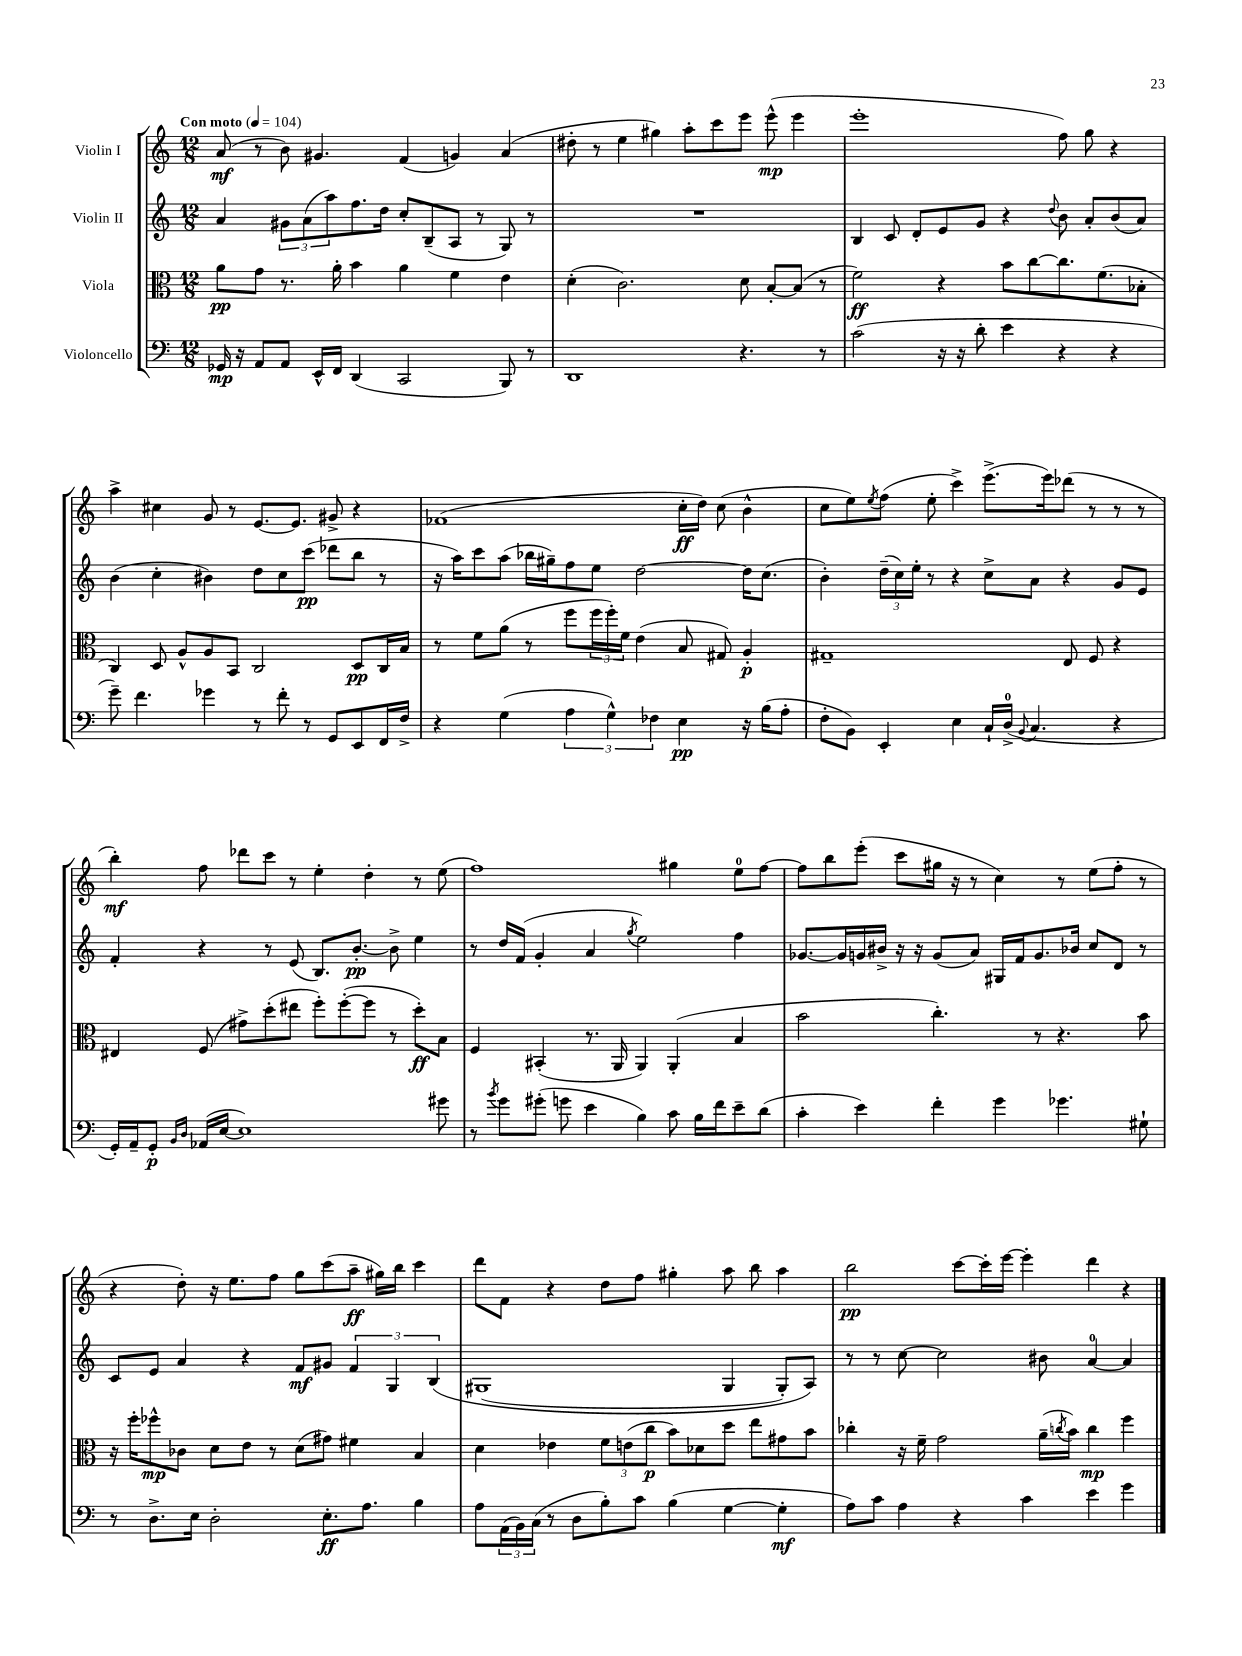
<<
\new StaffGroup <<
\new Staff = "s0" \with { instrumentName = "Violin I" } {
    \clef treble \key c \major \numericTimeSignature \time 12/8 \tempo "Con moto" 4 = 104
    a'8\mf( r8 b'8) gis'4. f'4( g'4) a'4( |
    dis''8-. r8 e''4 gis''4) a''8-. c'''8 e'''8 e'''8-^\mp( e'''4 |
    e'''1-. f''8) g''8 r4 |
    a''4-> cis''4 g'8 r8 e'8.~ e'8. gis'8-> r4 |
    fes'1( c''16-.\ff d''16) c''8( b'4-^ |
    c''8 e''8) \acciaccatura { e''8 } f''8( e''8-. c'''4->) e'''8.->( e'''16) des'''8( r8 r8 r8 |
    b''4-.\mf) f''8 des'''8 c'''8 r8 e''4-. d''4-. r8 e''8( |
    f''1) gis''4 e''8-0 f''8~ |
    f''8 b''8 e'''8-.( c'''8 gis''16 r16 r8 c''4) r8 e''8( f''8-. r8 |
    r4 d''8-.) r16 e''8. f''8 g''8 c'''8( a''8--\ff gis''16) b''16 c'''4 |
    d'''8 f'8 r4 d''8 f''8 gis''4-. a''8 b''8 a''4 |
    b''2\pp c'''8~ c'''16-. e'''16~ e'''4-. d'''4 r4 \bar "|." |
}
\new Staff = "s1" \with { instrumentName = "Violin II" } {
    \clef treble \key c \major \numericTimeSignature \time 12/8
    a'4 \tuplet 3/2 { gis'8 a'8( a''8) } f''8. d''16 c''8-. b8--( a8 r8 g8) r8 |
    R1. |
    b4 c'8 d'8-. e'8 g'8 r4 \appoggiatura { d''8 } b'8 a'8-. b'8( a'8) |
    b'4( c''4-. bis'4) d''8 c''8 c'''8\pp( des'''8 b''8 r8 |
    r16 a''16) c'''8 a''8( bes''16 gis''16--) f''8 e''8 d''2~ d''16 c''8.( |
    b'4-.) \tuplet 3/2 { d''16--( c''16) e''16-. } r8 r4 c''8-> a'8 r4 g'8 e'8 |
    f'4-. r4 r8 e'8( b8.) b'8.~-.\pp b'8-> e''4 |
    r8 d''16 f'16( g'4-. a'4 \acciaccatura { g''8 } e''2) f''4 |
    ges'8.~ ges'16 g'16 bis'16-> r16 r16 g'8( a'8) gis16 f'16 g'8. bes'16 c''8 d'8 r8 |
    c'8 e'8 a'4 r4 f'8\mf gis'8 \tuplet 3/2 { f'4 g4 b4\( } |
    gis1( gis4 gis8-.) a8\) |
    r8 r8 c''8~ c''2 bis'8 a'4-0~ a'4 \bar "|." |
}
\new Staff = "s2" \with { instrumentName = "Viola" } {
    \clef alto \key c \major \numericTimeSignature \time 12/8
    a'8\pp g'8 r8. a'16-. b'4 a'4 f'4 e'4 |
    d'4-.( c'2.) d'8 b8~-. b8( r8 |
    f'2\ff) r4 b'8 c''8~ c''8. f'8.( bes8-. |
    c4) d8 a8-^ a8 b,8 c2 d8\pp c16 b16 |
    r8 f'8 a'8( r8 f''8 \tuplet 3/2 { f''16 f''16-.) f'16 } e'4( b8 gis8) a4-.\p |
    gis1-- e8 f8 r4 |
    eis4 f8( gis'8->) d''8-.( eis''8 f''8-.) f''8~-.( f''8 r8 d''8-.\ff) b8 |
    f4 bis,4-.( r8. a,16 a,4) a,4-.( b4 |
    b'2 c''4.-.) r8 r4. b'8 |
    r16 f''16-. fes''8-^\mp ces'8 d'8 e'8 r8 d'8( gis'8) fis'4 b4 |
    d'4 ees'4 \tuplet 3/2 { f'8 e'8( c''8\p } b'8) des'8 d''8 e''8 gis'8 b'8 |
    ces''4-. r16 f'16-- g'2 a'16--( \acciaccatura { c''8 } b'16) c''4\mp f''4 \bar "|." |
}
\new Staff = "s3" \with { instrumentName = "Violoncello" } {
    \clef bass \key c \major \numericTimeSignature \time 12/8
    ges,16\mp r16 a,8 a,8 e,16-^ f,16 d,4( c,2 b,,8) r8 |
    d,1 r4. r8 |
    c'2( r16 r16 d'8-. e'4 r4 r4 |
    g'8--) f'4. ges'4 r8 f'8-. r8 g,8 e,8 f,16 f16-> |
    r4 g4( \tuplet 3/2 { a4 g4-^) fes4 } e4\pp r16 b16( a8-. |
    f8-. b,8) e,4-. e4 c16-! d16-0->( \appoggiatura { b,8 } c4. r4 |
    g,16-.) a,16-- g,8-.\p \grace { b,16 d16 } aes,16( e16~ e1) gis'8 |
    r8 \acciaccatura { b'8 } g'8 gis'8-.( g'8 e'4 b4) c'8 b16 f'16 e'8-- d'8( |
    c'4-. e'4) f'4-. g'4 ges'4. gis8-! |
    r8 d8.-> e16 d2-. e8.-.\ff a8. b4 |
    a8 \tuplet 3/2 { a,16( b,16) c16( } r8 d8 b8-.) c'8 b4( g4~ g4-.\mf |
    a8) c'8 a4 r4 c'4 e'4 g'4 \bar "|." |
}
>>
>>
\layout { \context { \Score \remove "Bar_number_engraver" } }
